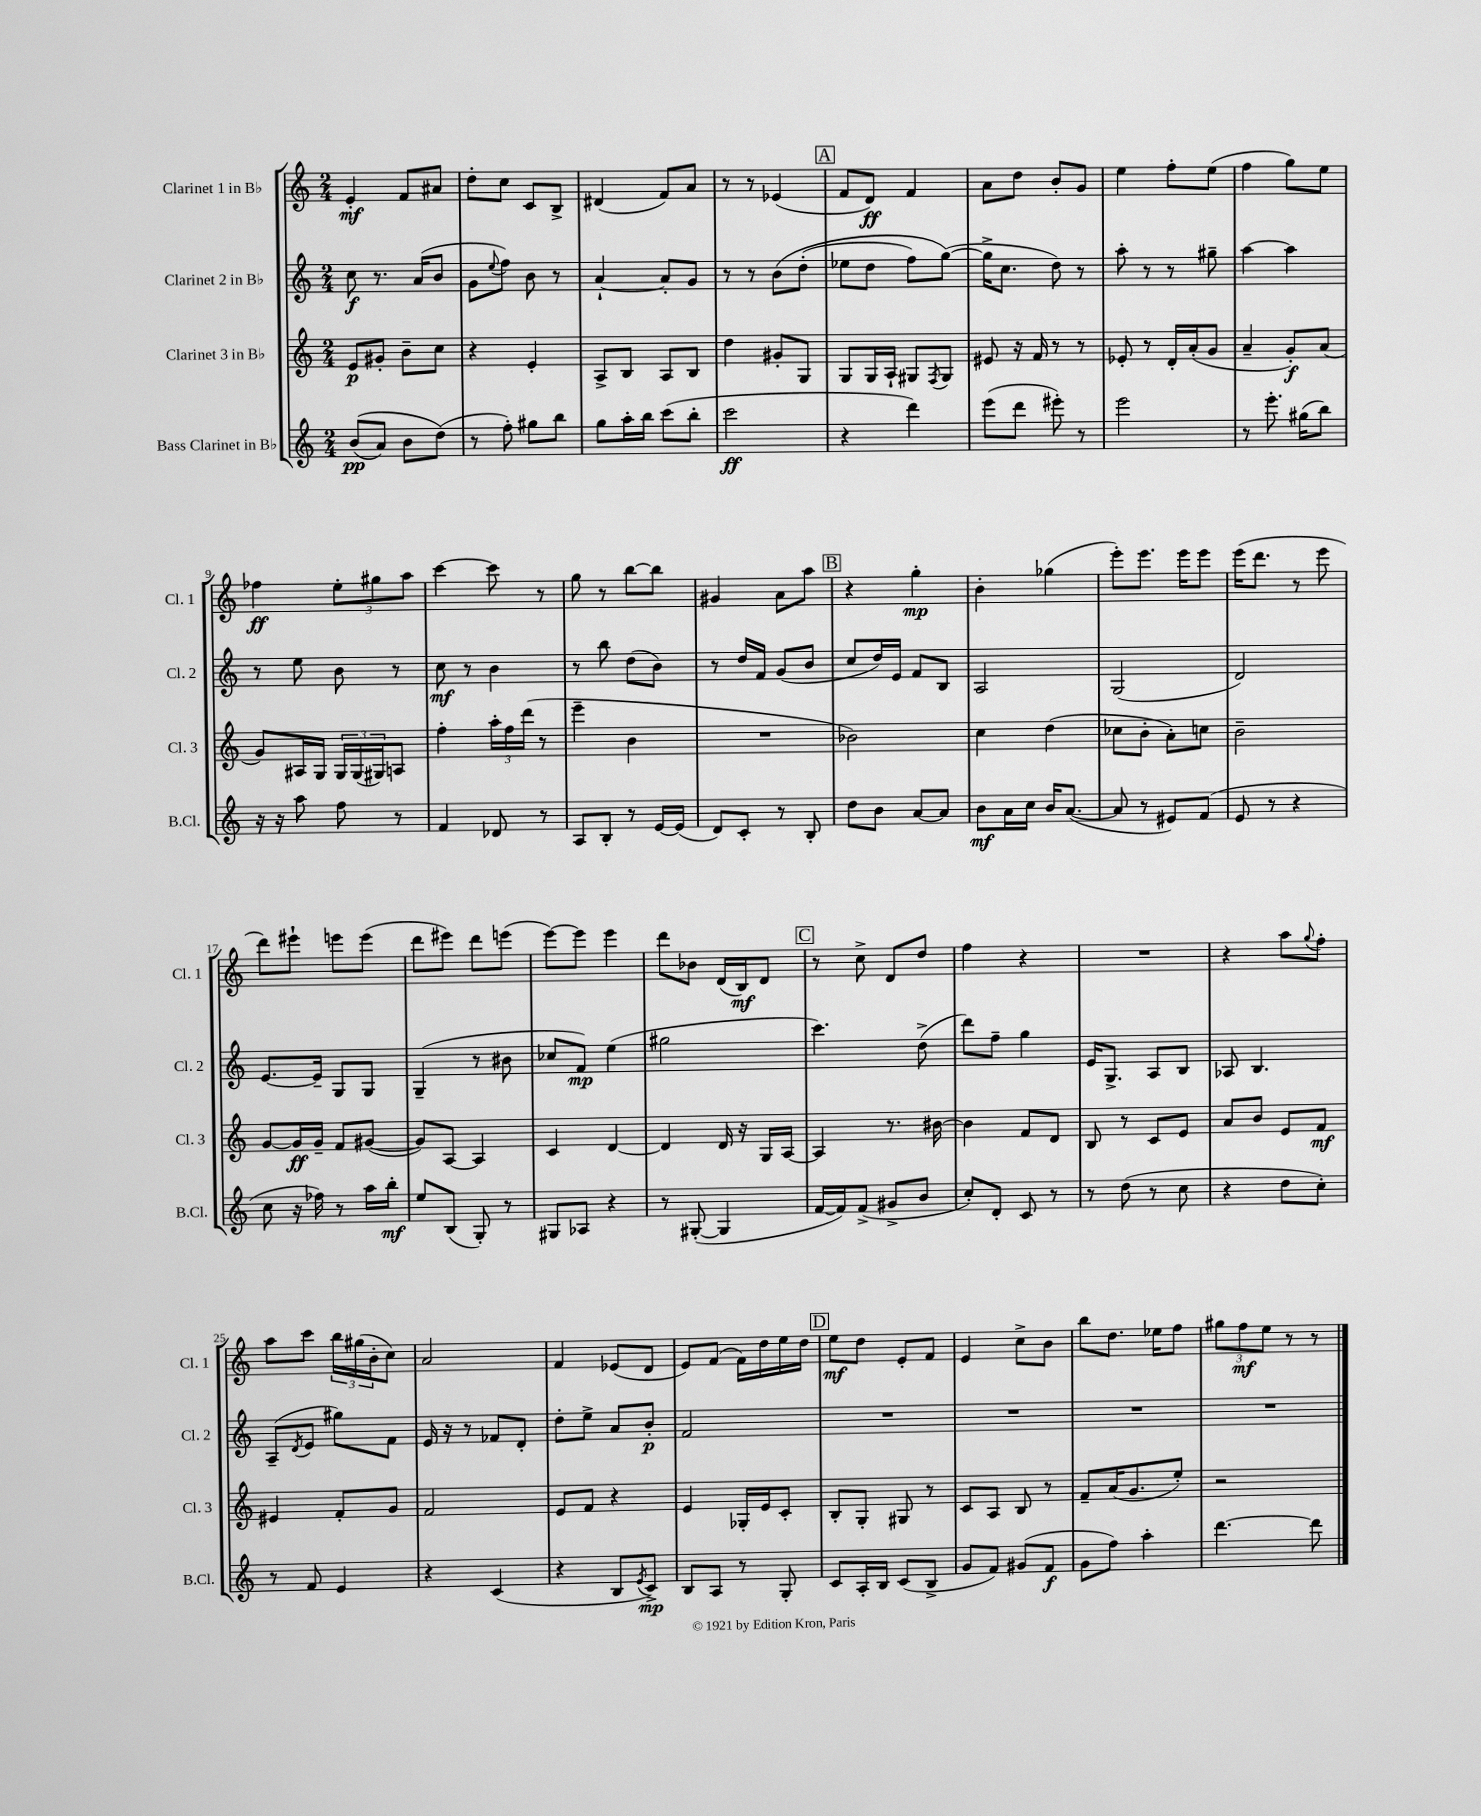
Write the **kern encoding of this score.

**kern	**dynam	**kern	**dynam	**kern	**dynam	**kern	**dynam
*part4	*part4	*part3	*part3	*part2	*part2	*part1	*part1
*staff4	*staff4	*staff3	*staff3	*staff2	*staff2	*staff1	*staff1
*I"Bass Clarinet in B♭	*	*I"Clarinet 3 in B♭	*	*I"Clarinet 2 in B♭	*	*I"Clarinet 1 in B♭	*
*I'B.Cl.	*	*I'Cl. 3	*	*I'Cl. 2	*	*I'Cl. 1	*
*clefG2	*	*clefG2	*	*clefG2	*	*clefG2	*
*k[]	*	*k[]	*	*k[]	*	*k[]	*
*M2/4	*	*M2/4	*	*M2/4	*	*M2/4	*
=1	=1	=1	=1	=1	=1	=1	=1
((8b/L	pp	8e/L	p	8cc\	f	4e'/	mf
8a/J)	.	8g#X'/J	.	8.r	.	.	.
8b\L	.	8b~\L	.	.	.	8f/L	.
.	.	.	.	(16a/KL	.	.	.
(8dd\J)	.	8cc\J	.	8b/J	.	8a#X/J	.
=2	=2	=2	=2	=2	=2	=2	=2
8r	.	4r	.	8g\L	.	8dd'\L	.
.	.	.	.	8qqee/	.	.	.
8ff'\)	.	.	.	8ff\J)	.	8cc\J	.
8gg#X\L	.	4e'/	.	8b\	.	8c/L	.
8bb\J	.	.	.	8r	.	8B^/J	.
=3	=3	=3	=3	=3	=3	=3	=3
8gg\L	.	8A^/L	.	[4a`/	.	(4d#X/	.
16aa'\L	.	8B/J	.	.	.	.	.
16bb\JJ	.	.	.	.	.	.	.
(8ccc\L	.	8A/L	.	8a'/L]	.	8f/L)	.
8bb'\J	.	8B/J	.	8g/J	.	8a/J	.
=4	=4	=4	=4	=4	=4	=4	=4
2ccc\	ff	4dd\	.	8r	.	8r	.
.	.	.	.	8r	.	8r	.
.	.	8g#X'/L	.	(8b\L	.	(4e-X/	.
.	.	8G/J	.	(8dd'\J	.	.	.
!!LO:REH:place=s1:t=A
=5	=5	=5	=5	=5	=5	=5	=5
4r	.	8G/L	.	8ee-X\L	.	8f/L	.
.	.	16G/L	.	8dd\J	.	8d/J)	ff
.	.	16A`/JJ	.	.	.	.	.
4ddd\)	.	8G#X/L	.	8ff\L)	.	4f/	.
.	.	8qF/	.	.	.	.	.
.	.	8G#/J	.	([8gg\J)	.	.	.
=6	=6	=6	=6	=6	=6	=6	=6
(8eee\L	.	8e#X/	.	16gg^\KL]	.	8a\L	.
.	.	.	.	8.cc\J	.	.	.
8ddd\J	.	16r	.	.	.	8dd\J	.
.	.	16f/	.	.	.	.	.
8eee#X'\)	.	8r	.	8dd\)	.	8b'/L	.
8r	.	8r	.	8r	.	8g/J	.
=7	=7	=7	=7	=7	=7	=7	=7
2eee\	.	8e-X'/	.	8aa'\	.	4ee\	.
.	.	8r	.	8r	.	.	.
.	.	16d'/LL	.	8r	.	8ff'\L	.
.	.	(16a'/J	.	.	.	.	.
.	.	8g/J	.	8gg#X~\	.	(8ee\J	.
=8	=8	=8	=8	=8	=8	=8	=8
8r	.	4a~/	.	[4aa\	.	4ff\	.
8.eee'\	.	.	.	.	.	.	.
.	.	8g'/L)	f	4aa\]	.	8gg\L)	.
(16gg#X\KL	.	.	.	.	.	.	.
8bb\J)	.	(8a/J	.	.	.	8ee\J	.
!!LO:LB:g=z
=9	=9	=9	=9	=9	=9	=9	=9
16r	.	8g/L)	.	8r	.	4ff-X\	ff
16r	.	.	.	.	.	.	.
8aa\	.	16A#X/L	.	8ee\	.	.	.
.	.	16G/JJ	.	.	.	.	.
8ff\	.	24G/LL	.	8b\	.	12ee'\L	.
.	.	(24G/	.	.	.	.	.
.	.	24G#X/J)	.	.	.	12gg#X\	.
8r	.	8An/J	.	8r	.	.	.
.	.	.	.	.	.	12aa\J	.
=10	=10	=10	=10	=10	=10	=10	=10
4f/	.	4ff'\	.	8cc\	mf	[4ccc\	.
.	.	.	.	8r	.	.	.
8d-X/	.	24aa'\LL	.	4b\	.	8ccc\]	.
.	.	24ff\	.	.	.	.	.
.	.	(24ddd\JJ	.	.	.	.	.
8r	.	8r	.	.	.	8r	.
=11	=11	=11	=11	=11	=11	=11	=11
8A/L	.	4eee~\	.	8r	.	8gg\	.
8B'/J	.	.	.	8bb\	.	8r	.
8r	.	4b\	.	(8dd\L	.	[8bb\L	.
[16e/LL	.	.	.	8b\J)	.	8bb\J]	.
(16e/JJ]	.	.	.	.	.	.	.
=12	=12	=12	=12	=12	=12	=12	=12
8d/L)	.	2r	.	8r	.	4g#X/	.
8c'/J	.	.	.	16dd/LL	.	.	.
.	.	.	.	16f/JJ	.	.	.
8r	.	.	.	(8g/L	.	8a\L	.
8B'/	.	.	.	8b/J	.	8aa\J	.
!!LO:REH:place=s1:t=B
=13	=13	=13	=13	=13	=13	=13	=13
8dd\L	.	2b-X\)	.	8cc/L	.	4r	.
8b\J	.	.	.	16dd/L)	.	.	.
.	.	.	.	16e/JJ	.	.	.
[8a/L	.	.	.	8f/L	.	4gg'\	mp
8a/J]	.	.	.	8B/J	.	.	.
=14	=14	=14	=14	=14	=14	=14	=14
8b\L	mf	4cc\	.	2A/	.	4b'\	.
16a\L	.	.	.	.	.	.	.
16cc\JJ	.	.	.	.	.	.	.
16b/KL	.	(4dd\	.	.	.	(4gg-X\	.
([8.a/J	.	.	.	.	.	.	.
=15	=15	=15	=15	=15	=15	=15	=15
8a/]	.	8cc-X\L	.	(2G/	.	8eee'\L)	.
8r	.	8b'\J	.	.	.	8.eee\J	.
8e#X/L)	.	8a'\L)	.	.	.	.	.
.	.	.	.	.	.	16eee\KL	.
(8f/J	.	8ccn\J	.	.	.	8eee\J	.
=16	=16	=16	=16	=16	=16	=16	=16
8e/	.	2b~\	.	2d/)	.	(16eee\KL	.
.	.	.	.	.	.	8.ddd\J	.
8r	.	.	.	.	.	.	.
4r	.	.	.	.	.	8r	.
.	.	.	.	.	.	8eee\	.
!!LO:LB:g=z
=17	=17	=17	=17	=17	=17	=17	=17
8cc\	.	[8g/L	.	[8.e/L	.	8ddd\L)	.
16r	.	16g/L]	ff	.	.	8eee#X`\J	.
16ff-X\)	.	16g~/JJ	.	16e~/Jk]	.	.	.
8r	.	8f/L	.	8G/L	.	8eeen\L	.
16aa\LL	.	([8g#X/J	.	8G/J	.	(8eee\J	.
16bb'\JJ	mf	.	.	.	.	.	.
=18	=18	=18	=18	=18	=18	=18	=18
8ee/L	.	8g#/L])	.	(4G~/	.	8ddd\L	.
(8B/J	.	[8A/J	.	.	.	8eee#X\J)	.
8G'/)	.	4A/]	.	8r	.	8ddd\L	.
8r	.	.	.	8b#X\	.	(8eeen\J	.
=19	=19	=19	=19	=19	=19	=19	=19
8G#X/L	.	4c/	.	8cc-X/L	.	[8eee\L)	.
8A-X/J	.	.	.	8f/J)	mp	8eee\J]	.
4r	.	[4d/	.	(4ee\	.	4eee\	.
=20	=20	=20	=20	=20	=20	=20	=20
8r	.	4d/]	.	2gg#X\	.	8ddd\L	.
([8G#X'/	.	.	.	.	.	8b-X\J	.
4G#/]	.	16d/	.	.	.	(16d/LL	.
.	.	16r	.	.	.	16B/J)	mf
.	.	16G/LL	.	.	.	8d/J	.
.	.	[16A/JJ	.	.	.	.	.
!!LO:REH:place=s1:t=C
=21	=21	=21	=21	=21	=21	=21	=21
[16f/LL	.	4A/]	.	4.ccc\)	.	8r	.
16f/J])	.	.	.	.	.	.	.
(8f^/J	.	.	.	.	.	8cc^\	.
8g#X^/L	.	8.r	.	.	.	8d/L	.
8b/J	.	.	.	(8dd^\	.	8dd/J	.
.	.	[16b#X\	.	.	.	.	.
=22	=22	=22	=22	=22	=22	=22	=22
8cc'/L)	.	4b#\]	.	8ddd\L)	.	4ff\	.
8d'/J	.	.	.	8ff~\J	.	.	.
8c/	.	8f/L	.	4gg\	.	4r	.
8r	.	8d/J	.	.	.	.	.
=23	=23	=23	=23	=23	=23	=23	=23
8r	.	8B/	.	16e/KL	.	2r	.
.	.	.	.	8.G^/J	.	.	.
(8dd\	.	8r	.	.	.	.	.
8r	.	8c/L	.	8A/L	.	.	.
8cc\	.	8e/J	.	8B/J	.	.	.
=24	=24	=24	=24	=24	=24	=24	=24
4r	.	8a/L	.	8A-X/	.	4r	.
.	.	8b/J	.	4.B/	.	.	.
8dd\L	.	8e/L	.	.	.	8aa\L	.
.	.	.	.	.	.	8qqgg/	.
8cc'\J)	.	8f/J	mf	.	.	8ff'\J	.
!!LO:LB:g=z
=25	=25	=25	=25	=25	=25	=25	=25
8r	.	4e#X/	.	(8A~/L	.	8aa\L	.
.	.	.	.	8qd/	.	.	.
8f/	.	.	.	8e/J	.	8ccc\J	.
4e/	.	8f'/L	.	8gg#X\L)	.	24bb\LL	.
.	.	.	.	.	.	(24gg#X\	.
.	.	.	.	.	.	24b'\J	.
.	.	8g/J	.	8f\J	.	8cc\J)	.
=26	=26	=26	=26	=26	=26	=26	=26
4r	.	2f/	.	16e/	.	2a/	.
.	.	.	.	16r	.	.	.
.	.	.	.	8r	.	.	.
(4c/	.	.	.	8f-X/L	.	.	.
.	.	.	.	8d'/J	.	.	.
=27	=27	=27	=27	=27	=27	=27	=27
4r	.	8e/L	.	8dd'\L	.	4f/	.
.	.	8f/J	.	8ee^\J	.	.	.
8B/L	.	4r	.	8a/L	.	(8e-X/L	.
8qe/	.	.	.	.	.	.	.
8c^/J)	mp	.	.	8b'/J	p	8d/J	.
=28	=28	=28	=28	=28	=28	=28	=28
8B/L	.	4e/	.	2f/	.	8e/L)	.
8A/J	.	.	.	.	.	(8f/J	.
8r	.	16G-X'/LL	.	.	.	16f\LL)	.
.	.	16e/J	.	.	.	16dd\	.
8G'/	.	8c'/J	.	.	.	16ee\	.
.	.	.	.	.	.	16dd\JJ	.
!!LO:REH:place=s1:t=D
=29	=29	=29	=29	=29	=29	=29	=29
8c/L	.	8B'/L	.	2r	.	8ee\L	mf
16A'/L	.	8G'/J	.	.	.	8dd\J	.
16B/JJ	.	.	.	.	.	.	.
(8c/L	.	8G#X/	.	.	.	8e'/L	.
8B^/J	.	8r	.	.	.	8f/J	.
=30	=30	=30	=30	=30	=30	=30	=30
8g/L	.	8c/L	.	2r	.	4e/	.
8f/J)	.	8A/J	.	.	.	.	.
(8g#X/L	.	8B/	.	.	.	8cc^\L	.
8f/J	f	8r	.	.	.	8b\J	.
=31	=31	=31	=31	=31	=31	=31	=31
8g\L	.	8f~/L	.	2r	.	8bb\L	.
8ff\J)	.	(16a/K	.	.	.	8.dd\J	.
.	.	8.g/	.	.	.	.	.
4aa'\	.	.	.	.	.	.	.
.	.	.	.	.	.	16ee-X\KL	.
.	.	8ee'/J)	.	.	.	8ff\J	.
=32	=32	=32	=32	=32	=32	=32	=32
[4.ddd\	.	2r	.	2r	.	12gg#X\L	.
.	.	.	.	.	.	12ff\	mf
.	.	.	.	.	.	12ee\J	.
.	.	.	.	.	.	8r	.
8ddd\]	.	.	.	.	.	8r	.
==	==	==	==	==	==	==	==
*-	*-	*-	*-	*-	*-	*-	*-
